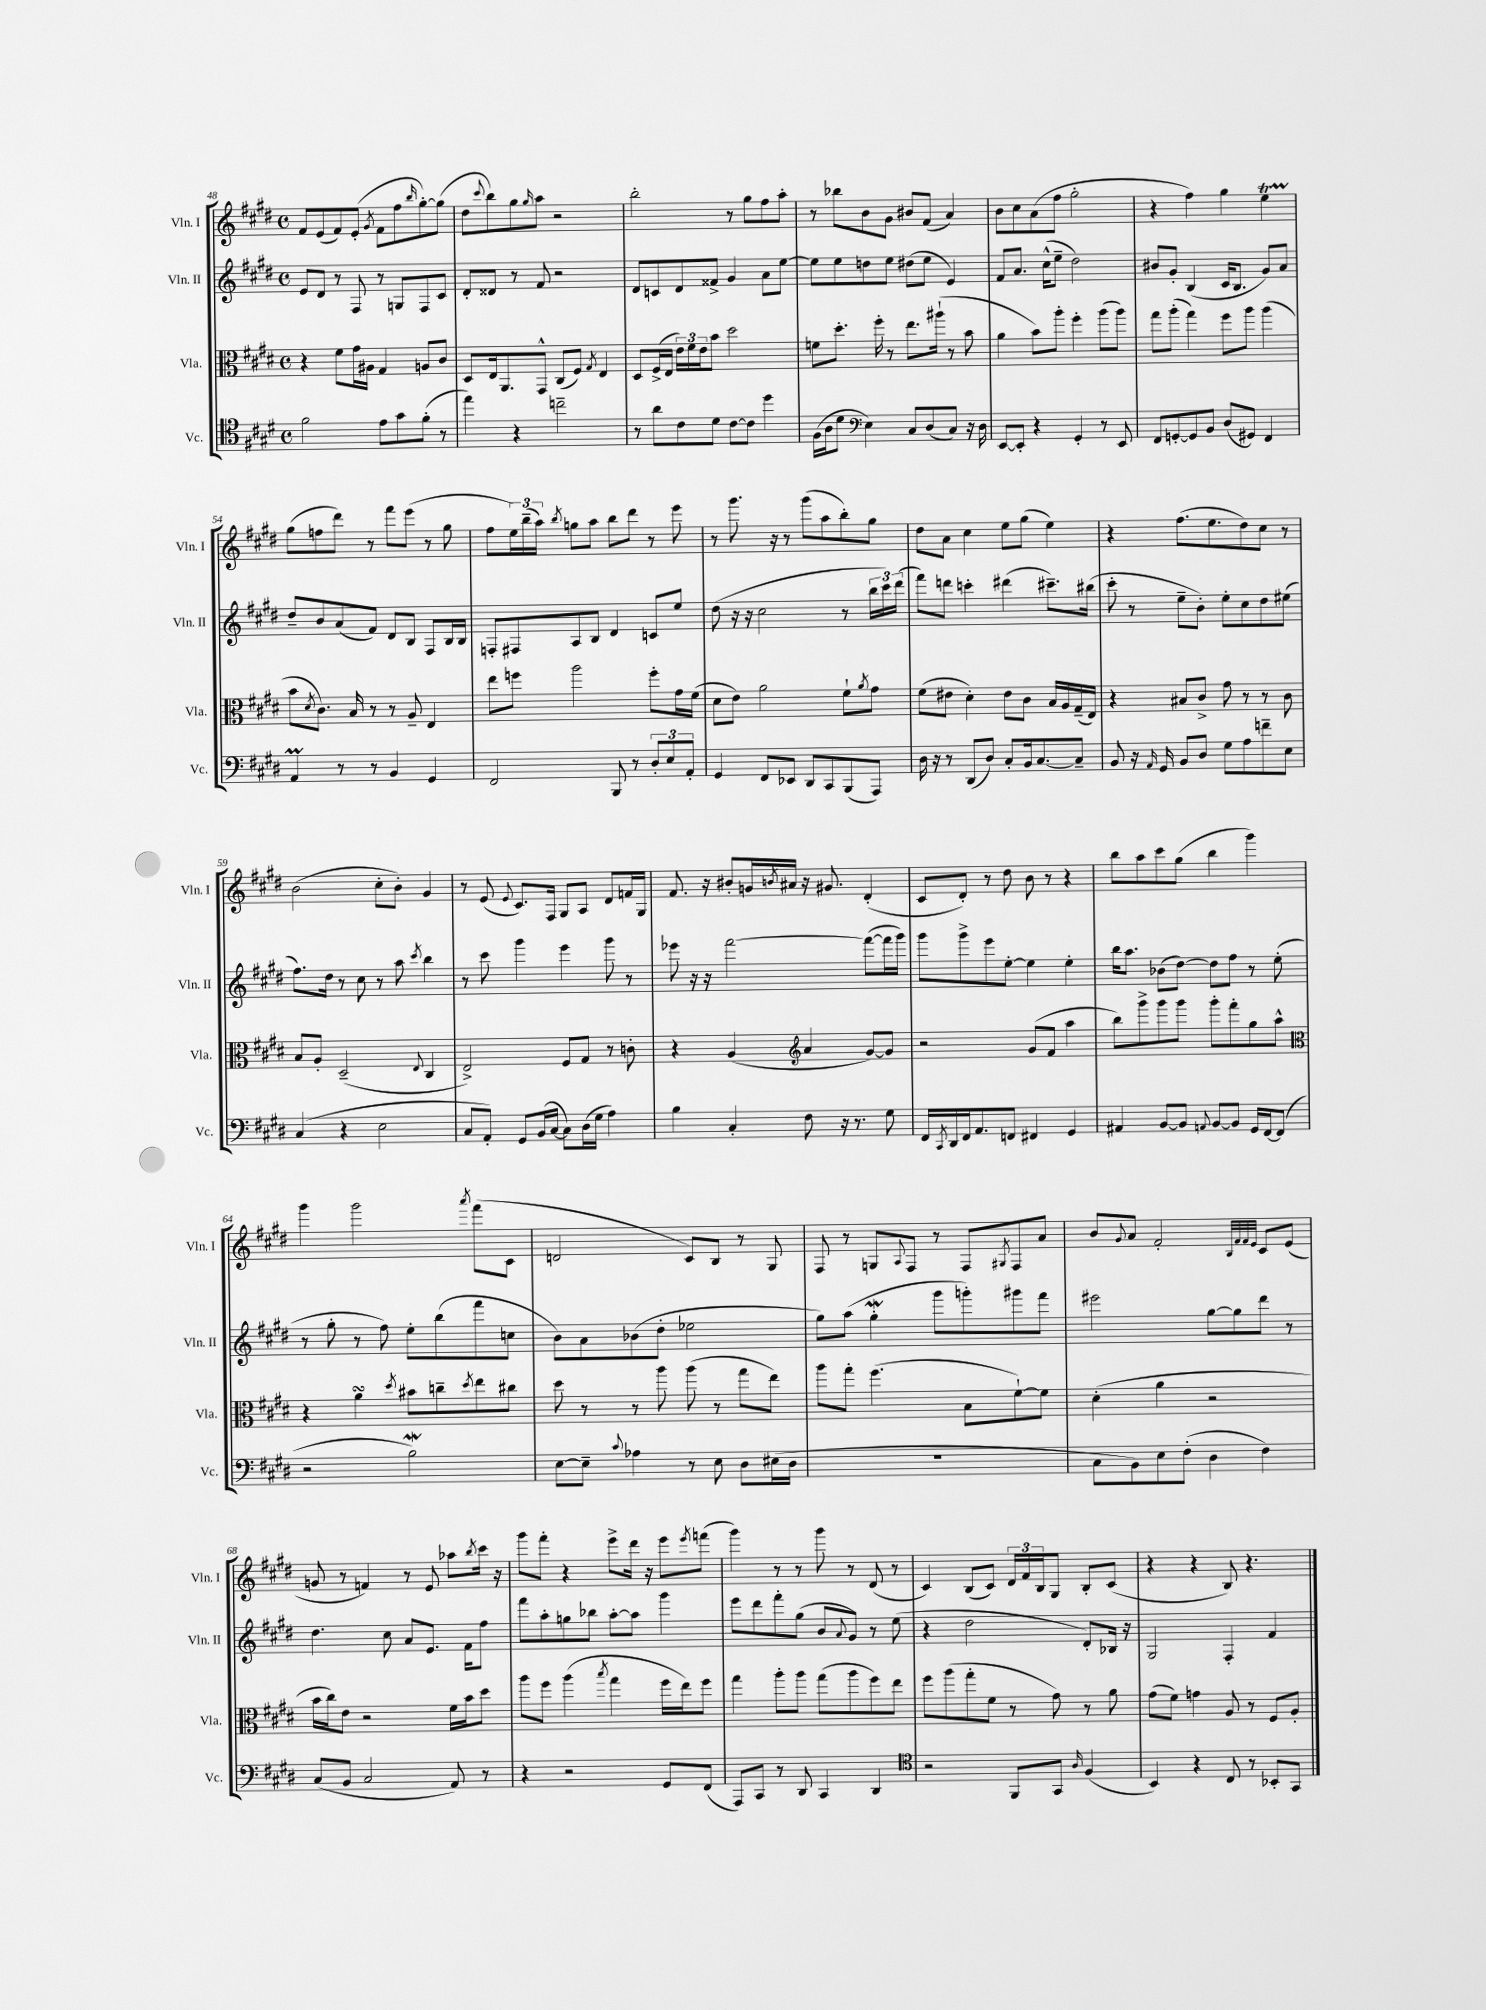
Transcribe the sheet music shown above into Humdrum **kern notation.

**kern	**kern	**kern	**kern
*part4	*part3	*part2	*part1
*staff4	*staff3	*staff2	*staff1
*I"Vc.	*I"Vla.	*I"Vln. II	*I"Vln. I
*I'Vc.	*I'Vla.	*I'Vln. II	*I'Vln. I
*clefC4	*clefC3	*clefG2	*clefG2
*k[f#c#g#d#]	*k[f#c#g#d#]	*k[f#c#g#d#]	*k[f#c#g#d#]
*M4/4	*M4/4	*M4/4	*M4/4
*met(c)	*met(c)	*met(c)	*met(c)
=48	=48	=48	=48
2f#\	4r	8e/L	8f#/L
.	.	8d#/J	(8e/
.	8f#\L	8r	8f#/)
.	16g#\L	8F#/	(8e'/J
.	16A#X\JJ	.	.
.	.	.	8qg#/
8e\L	4G#/	8r	8f#\L
8g#\	.	8Gn/L	8ff#\
.	.	.	16qqbb/
(8f#'\J	8An/L	8F#/	[8gg#'\)
8r	8c#/J	8c#/J	(8gg#\J]
=49	=49	=49	=49
4ee\)	8D#/L	8d#'/L	8dd#\L
.	.	.	8qqccc#/
.	16E/k	8d##X/J	8bb\)
.	8.AA/	.	.
4r	.	8r	8gg#\
.	.	.	16qqgg#/
.	8GG#^^/J	8f#/	8aa\J
2ccn~\	(8C#/L	2r	2r
.	8F#/J)	.	.
.	8qG#/	.	.
.	4E/	.	.
=50	=50	=50	=50
8r	8D#/L	8d#/L	2bb'\
8a\L	(16F#^/L	8cn/	.
.	16E/JJ	.	.
8c#\	24e\LL)	8d#/	.
.	24f#\	.	.
.	24e\J	.	.
8d#\J	8b\J	8f##X^/J	.
[8c#\L	2dd#\	4g#/	8r
8c#\J]	.	.	8gg#\L
4dd#\	.	8a\L	8ff#\
.	.	[8ee\J	8aa'\J
=51	=51	=51	=51
(16F#\LL	8fn\L	8ee\L]	8r
16A\J	.	.	.
8d#\J	8.dd#'\J	8ee\	8bb-X\L
*clefF4	*	*	*
4E\)	.	8ddn\	8b\
.	16ff#'\	.	.
.	8r	8ee\J	8g#\J
8C#/L	8.ee\L	(8dd#X\L	8b#X/L
(8D#/	.	8ee\J	(8f#/J
.	(16aa#X`\Jk	.	.
8C#/J)	8r	4e/)	4a/)
16r	8b\	.	.
16D#\	.	.	.
=52	=52	=52	=52
[8EE/L	4a\	8f#/L	8b\L
8EE'/J]	.	8.a/J	8cc#\
4r	8b\L)	.	(8a\
.	.	(16cc#^^\KL	.
.	8aa'\J	8ee~\J	8ff#\J
4GG#'/	4ff#'\	2dd#\)	2gg#'\
8r	(8aa\L	.	.
8EE/	8aa\J)	.	.
=53	=53	=53	=53
8FF#/L	8gg#\L	8b#X/L	4r
[8GGn'/	(8aa'\J	8g#'/J	.
8GG/]	4gg#\)	(4B/	4ff#\)
8BB/J	.	.	.
(8D#/L	8ff#\L	16c#/KL	4gg#\
.	.	8.B/J	.
8GG#X/J)	8aa\J	.	.
4FF#/	(4aa\	8g#/L)	4eeT\
.	.	8a/J	.
!!LO:LB:g=z
=54	=54	=54	=54
4AAM/	8b\L	8dd#~/L	(8gg#\L
.	8qd#/	.	.
.	8.c#\J)	8b/	8ffn\
8r	.	(8a/	8ddd#\J)
.	16B/	.	.
8r	8r	8f#/J)	8r
4BB/	8r	8d#/L	8fff#\L
.	8A~/	8B/J	(8eee\J
4GG#/	4E/	8F#/L	8r
.	.	16B/L	8gg#\
.	.	16B/JJ	.
=55	=55	=55	=55
2FF#/	8ee\L	8Fn'/L	8ff#\L
.	8ffn\J	8F#X/	24ee\L)
.	.	.	(24bb~\
.	.	.	24aa\JJ)
.	.	.	8qbb/
.	2aa\	8A/	8ggn\L
.	.	8B/J	8aa\J
8BBB/	.	4d#/	8bb\L
8r	.	.	8ddd#\J
12D#'/L	8ff'\L	8cn/L	8r
12E/	.	.	.
.	16g#\L	8ee/J	8eee\
12AA'/J	.	.	.
.	(16f#\JJ	.	.
=56	=56	=56	=56
4GG#/	8d#\L	(8dd#\	8r
.	8e\J)	16r	8.ggg#\
.	.	16r	.
8FF#/L	2a\	2cc#\	.
.	.	.	16r
8EE-X/J	.	.	8r
8DD#/L	.	.	(8ggg#\L
8CC#/	.	.	8aa\
(8BBB/	8f#`\L	8r	8bb'\)
.	8qa/	.	.
8AAA/J)	8g#\J	24bb\LL	8gg#\J
.	.	24ccc#\)	.
.	.	(24ddd#\JJ	.
=57	=57	=57	=57
16D#\	(8f#\L	8fff#\L)	8dd#\L
16r	.	.	.
8r	8e#X\J	8dddn\J	8a\J
(8DD#/L	4d#'\)	4cccn'\	4cc#\
8D#/J)	.	.	.
8C#'/L	8e#\L	(4ddd#X\	8ee\L
16BB/k	8c#\J	.	(8gg#\J
[8.C#/	.	.	.
.	16B/LL	8.ccc#X~\L)	4ee\)
.	16A/	.	.
8C#~/J]	(16G#~/	.	.
.	16E/JJ)	(16bb#X\Jk	.
=58	=58	=58	=58
8BB/	4r	8ccc#'\	4r
16r	.	8r	.
16qqAA/	.	.	.
16GG#/	.	.	.
8BB/L	8B#X/L	8ee~\L	(8.ff#\L
8D#/J	8c#^/J	8b'\J)	.
.	.	.	8.ee\
8G#\L	8g#\	8ee'\L	.
8A\	8r	8cc#\	8dd#\)
8fn~\	8r	8dd#\	8cc#\J
8E\J	8c#\	(8ee#X\J	8r
!!LO:LB:g=z
=59	=59	=59	=59
(4C#/	8B/L	8.ff#\L)	(2b\
.	8A'/J	.	.
.	.	16dd#\Jk	.
4r	(2D#~/	8r	.
.	.	8cc#\	.
2E\	.	8r	8cc#'\L
.	.	8aa\	8b'\J)
.	8qqE/	8qccc#/	.
.	4C#/	4bb\	4g#/
=60	=60	=60	=60
8C#/L	2E^/)	8r	8r
8AA'/J)	.	8ccc#\	(8e/
.	.	.	8qqe/
8GG#/L	.	4ggg#\	8.c#/L)
(16BB/L	.	.	.
[16C#/JJ	.	.	16F#/Jk
8C#\L])	8F#/L	4eee\	8G#/L
(16D#\L	8G#/J	.	8A/J
16G#\JJ	.	.	.
4A\)	8r	8ggg#\	8d#/L
.	8cn'\	8r	16fn/L
.	.	.	16G#/JJ
=61	=61	=61	=61
4B\	4r	8eee-X\	8.f#/
.	.	16r	.
.	.	16r	16r
4C#'/	(4A/	[2fff#\	8b#X'/L
.	.	.	16gn/L
.	.	.	8qbn/
.	.	.	16a#X/JJ
*	*clefG2	*	*
8F#\	4a/	.	16r
.	.	.	8.g#X/
16r	.	.	.
8.r	.	.	.
.	[8g#/L)	(8fff#\L_	(4d#'/
8G#\	8g#/J]	16fff#\L]	.
.	.	16ggg#\JJ)	.
=62	=62	=62	=62
16FF#/LL	2r	8ggg#\L	8c#/L
8qCC#/	.	.	.
16DD#/	.	.	.
16FF#/J	.	8ggg#^\	8d#'/J)
8.AA/	.	.	.
.	.	8eee\	8r
8FFn/J	.	[8ee'\J	8dd#\
4FF#X/	(8g#/L	4ee\]	8b\
.	8f#/J	.	8r
4GG#/	4aa\	4ee'\	4r
=63	=63	=63	=63
4AA#X/	8bb\L)	16bb\KL	8bb\L
.	.	8.aa\J	.
.	8ggg#^\	.	8aa\
[8BB/L	8ggg#\	(8b-X\L	8ccc#\
8BB/J]	8ggg#\J	[8dd#\J)	(8gg#\J
8qqAAn/	.	.	.
[8BB/L	8ggg#'\L	8dd#\L]	4bb\
8BB/J]	8fff#'\	8ff#\J	.
16GG#/LL	8gg#\	8r	4ggg#\)
[16FF#/J	.	.	.
(8FF#/J]	8aa^^\J	(8ee'\	.
!!LO:LB:g=z
=64	=64	=64	=64
*	*clefC3	*	*
2r	4r	8r	4ggg#\
.	.	8gg#'\	.
.	4asSSs\	8r	2ggg#\
.	.	8ff#\)	.
.	8qdd#/	.	.
2BW\)	8b#X\L	8ee'\L	.
.	8ccn~\	(8bb\	.
.	8qdd#/	.	8qaaa/
.	8ee\	8fff#\	(8fff#\L
.	8cc#X\J	8ccn\J	8c#\J
=65	=65	=65	=65
[8E\L	8dd#\	8b\L)	2dn/
8E~\J]	8r	8a\	.
8qqc#/	.	.	.
4A-X\	8r	(8b-X\	.
.	8aa\	8dd#'\J	.
8r	(8aa\	2ee-X\	8c#/L)
8E\	8r	.	8B/J
8D#\L	8gg#\L	.	8r
(16E#X\L	8ee\J)	.	8G#/
16D#\JJ	.	.	.
=66	=66	=66	=66
1r	8aa\L	8gg#\L)	8F#/
.	8gg#'\J	(8aa\J	8r
.	(4.ff#\	4gg#W'\	8Gn/L
.	.	.	8qqA/
.	.	.	8F#/J
.	.	8ggg#\L	8r
.	8B\L	8gggn'\)	8F#/L
.	.	.	8qG#X/
.	[8f#`\)	8ggg#X\	8F#/
.	8f#\J]	8fff#\J	8a/J
=67	=67	=67	=67
8C#\L	(4d#'\	2eee#X\	8b/L
.	.	.	8qqg#/
8BB\)	.	.	8a/J
8E\	4a\	.	2f#'/
(8F#'\J	.	.	.
4D#\	2r	[8gg#\L	.
.	.	8gg#\]	.
.	.	.	32qqB/LLL
.	.	.	32qqf#/
.	.	.	32qqf#/
.	.	.	32qqe/JJJ
4F#\)	.	8ddd#\J	8c#/L
.	.	8r	(8e/J
!!LO:LB:g=z
=68	=68	=68	=68
(8C#/L	16b\LL	4.dd#\	8gn/
.	16cc#\J)	.	.
8BB/J	8e\J	.	8r
2C#/	2r	.	4fn/)
.	.	8cc#\	.
.	.	8a/L	8r
.	.	8.e/J	8e/
8AA/)	16f#\LL	.	8aa-X\L
.	16b\J	16f#\KL	.
.	.	.	8qbb/
8r	8dd#\J	8ff#\J	16ccc#\Jk
.	.	.	16r
=69	=69	=69	=69
4r	8aa\L	8fff#\L	8ggg#\L
.	8ff#\J	8aa'\	8fff#'\J
2r	(4aa\	8ggn\	4r
.	.	8bb-X\J	.
.	8qbb/	.	.
.	4gg#\	[8aa'\L	8eee^\L
.	.	8aa\J]	16ddd#\Jk
.	.	.	16r
8GG#/L	16ff#\LL	4ggg#\	8eee\L
.	16ee\J)	.	.
.	.	.	8qeee/
(8FF#/J	8ff#\J	.	(8fffn\J
=70	=70	=70	=70
8AAA/L)	4gg#\	8eee\L	4ggg#\)
8CC#/J	.	8ddd#\	.
8r	8aa'\L	8fff#'\	8r
8DD#/	8aa\J	(8gg#\J	8r
4CC#/	(8gg#\L	8b/L	8ggg#\
.	.	8qqa/	.
.	8aa\	8g#/J)	8r
4DD#/	8ff#\)	8r	(8d#/
.	8ee\J	(8ee\	8r
=71	=71	=71	=71
*clefC4	*	*	*
2r	8ff#\L	4r	4c#/)
.	(8aa\	.	.
.	8gg#'\	2dd#\	(8B/L
.	8f#\J	.	8c#/J)
8FF#/L	8r	.	24d#/LL
.	.	.	24f#/
.	.	.	24B/J
8GG#/J	8g#\)	.	8G#/J
16qqA/	.	.	.
(4F#/	8r	8d#'/L)	8B'/L
.	8a\	16B-X/Jk	(8c#/J
.	.	16r	.
=72	=72	=72	=72
4BB/)	(8g#\L	2G#/	4r
.	8f#\J)	.	.
4r	4gn\	.	4r
8C#/	8A/	4F#'/	8B/)
8r	8r	.	4.r
8BB-X'/L	8F#/L	4f#/	.
8GG#/J	8A'/J	.	.
==	==	==	==
*-	*-	*-	*-
